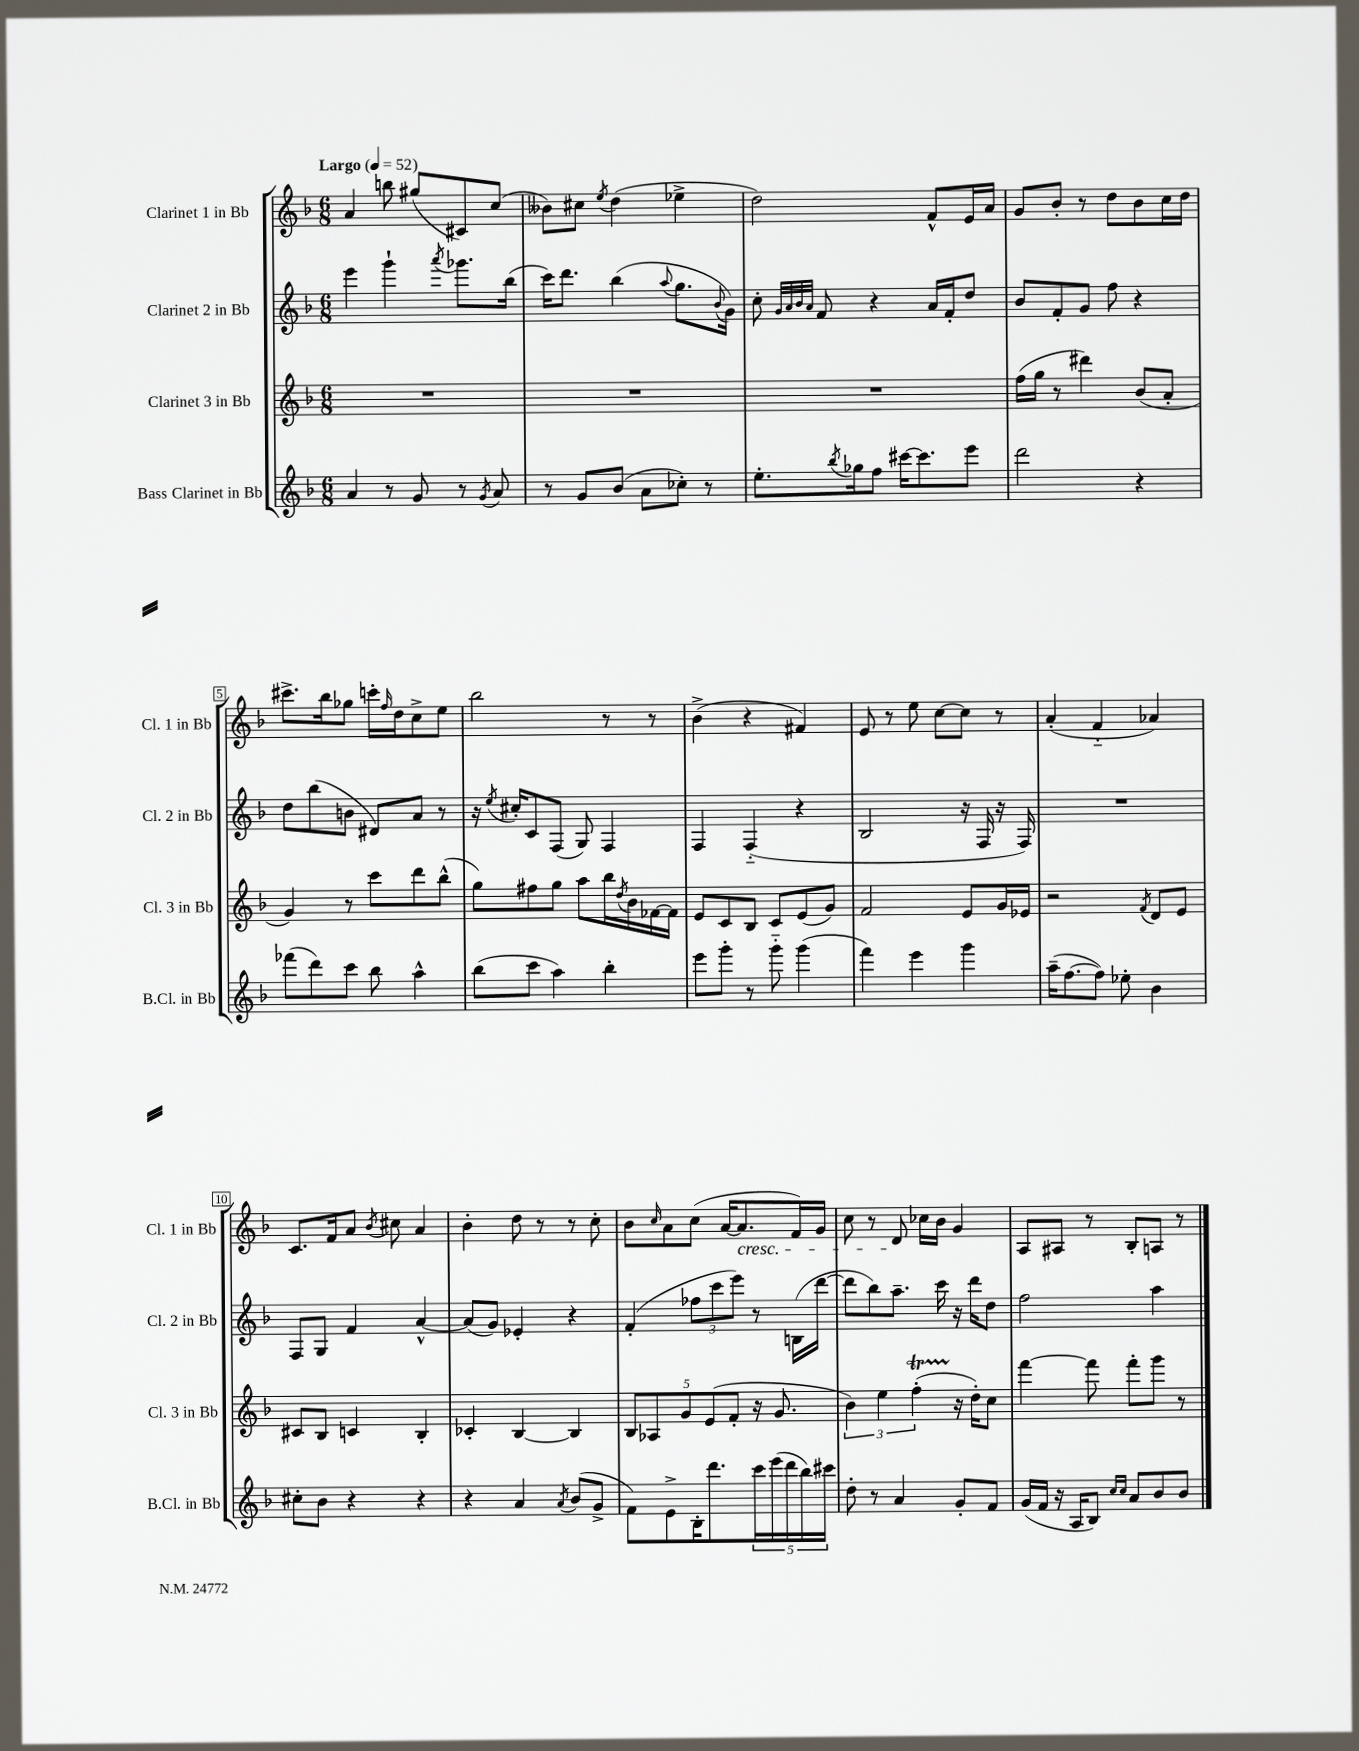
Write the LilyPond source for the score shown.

<<
\new StaffGroup <<
\new Staff = "s0" \with { instrumentName = "Clarinet 1 in Bb" shortInstrumentName = "Cl. 1 in Bb" } {
    \clef treble \key f \major \numericTimeSignature \time 6/8 \tempo "Largo" 4 = 52
    a'4 b''8 gis''8( cis'8) c''8( |
    beses'8) cis''8 \acciaccatura { e''8 } d''4( ees''4-> |
    d''2) f'8-^ e'16 a'16 |
    g'8 bes'8-. r8 d''8 bes'8 c''16 d''16 |
    cis'''8.-> bes''16 ges''8 c'''16-. \grace { f''16 } d''16 c''8-> e''8 |
    bes''2 r8 r8 |
    bes'4->( r4 fis'4) |
    e'8 r8 e''8 c''8~ c''8 r8 |
    a'4-.( f'4-_ aes'4) |
    c'8. f'16 a'8 \acciaccatura { bes'8 } cis''8 a'4 |
    bes'4-. d''8 r8 r8 c''8-. |
    bes'8 \grace { c''16 } a'8 c''8( a'16~ a'8.\cresc f'16) g'16 |
    c''8 r8 d'8\! ces''16 bes'16 g'4 |
    a8 ais8 r8 bes8-. a8 r8 \bar "|." |
}
\new Staff = "s1" \with { instrumentName = "Clarinet 2 in Bb" shortInstrumentName = "Cl. 2 in Bb" } {
    \clef treble \key f \major \numericTimeSignature \time 6/8
    e'''4 g'''4-! \acciaccatura { a'''8 } ges'''8. bes''16( |
    c'''16) d'''8. bes''4( \appoggiatura { a''8 } g''8. \appoggiatura { bes'8 } g'16) |
    c''8-. \grace { g'32 a'32 bes'32 a'32 } f'8 r4 a'16 f'16-. d''8 |
    bes'8 f'8-. g'8 f''8 r4 |
    d''8 bes''8( b'8 dis'8) a'8 r8 |
    r16 \acciaccatura { e''8 } cis''16-. c'8 f8( g8) f4 |
    f4 f4-_( r4 |
    bes2 r16 f16 r16 f16) |
    R2. |
    f8 g8 f'4 a'4~-^ |
    a'8( g'8) ees'4-. r4 |
    f'4-.( \tuplet 3/2 { fes''8 c'''8 e'''8) } r8 b16( d'''16~ |
    d'''8 bes''8) a''8.-- c'''16 r16 d'''16 d''8 |
    f''2 a''4 \bar "|." |
}
\new Staff = "s2" \with { instrumentName = "Clarinet 3 in Bb" shortInstrumentName = "Cl. 3 in Bb" } {
    \clef treble \key f \major \numericTimeSignature \time 6/8
    R2. |
    R2. |
    R2. |
    f''16( g''16 r8 dis'''4) bes'8( a'8-. |
    g'4) r8 c'''8 d'''8 bes''8-^( |
    g''8) fis''8 g''8 a''8 bes''16 \acciaccatura { d''8 } bes'16 fes'16~ fes'16 |
    e'8 c'8 bes8 c'8 e'8( g'8) |
    f'2 e'8 g'16 ees'16 |
    r2 \acciaccatura { f'8 } d'8 e'8 |
    cis'8 bes8 c'4 bes4-. |
    ces'4-. bes4~ bes4 |
    \tuplet 5/4 { bes8 aes8 g'8 e'8( f'8-. } r16 g'8. |
    \tuplet 3/2 { bes'4) e''4 f''4-.\startTrillSpan( } r16\stopTrillSpan d''16-.) c''8 |
    f'''4~ f'''8 f'''8-. g'''8 r8 \bar "|." |
}
\new Staff = "s3" \with { instrumentName = "Bass Clarinet in Bb" shortInstrumentName = "B.Cl. in Bb" } {
    \clef treble \key f \major \numericTimeSignature \time 6/8
    a'4 r8 g'8 r8 \acciaccatura { g'8 } a'8 |
    r8 g'8 bes'8( a'8 ces''8-.) r8 |
    e''8.-. \acciaccatura { bes''8 } ges''16 f''8 cis'''16~ cis'''8. e'''8 |
    d'''2 r4 |
    fes'''8( d'''8) c'''8 bes''8 a''4-^ |
    bes''8( c'''8 a''4) bes''4-. |
    e'''8 g'''8-. r8 g'''8-_ g'''4( |
    f'''4) e'''4 g'''4 |
    a''16--( f''8.~ f''8) ees''8-. bes'4 |
    cis''8-. bes'8 r4 r4 |
    r4 a'4 \acciaccatura { a'8 } bes'8( g'8-> |
    f'8) e'8-> bes16-. d'''8. \tuplet 5/4 { c'''16 e'''16( d'''16 bes''16) cis'''16 } |
    d''8-. r8 a'4 g'8-. f'8 |
    g'16( f'16 r16 a16 bes8) \grace { c''16 c''16 } a'8 bes'8 bes'8 \bar "|." |
}
>>
>>
\layout { \context { \Score \override BarNumber.stencil = #(make-stencil-boxer 0.1 0.3 ly:text-interface::print) } }
